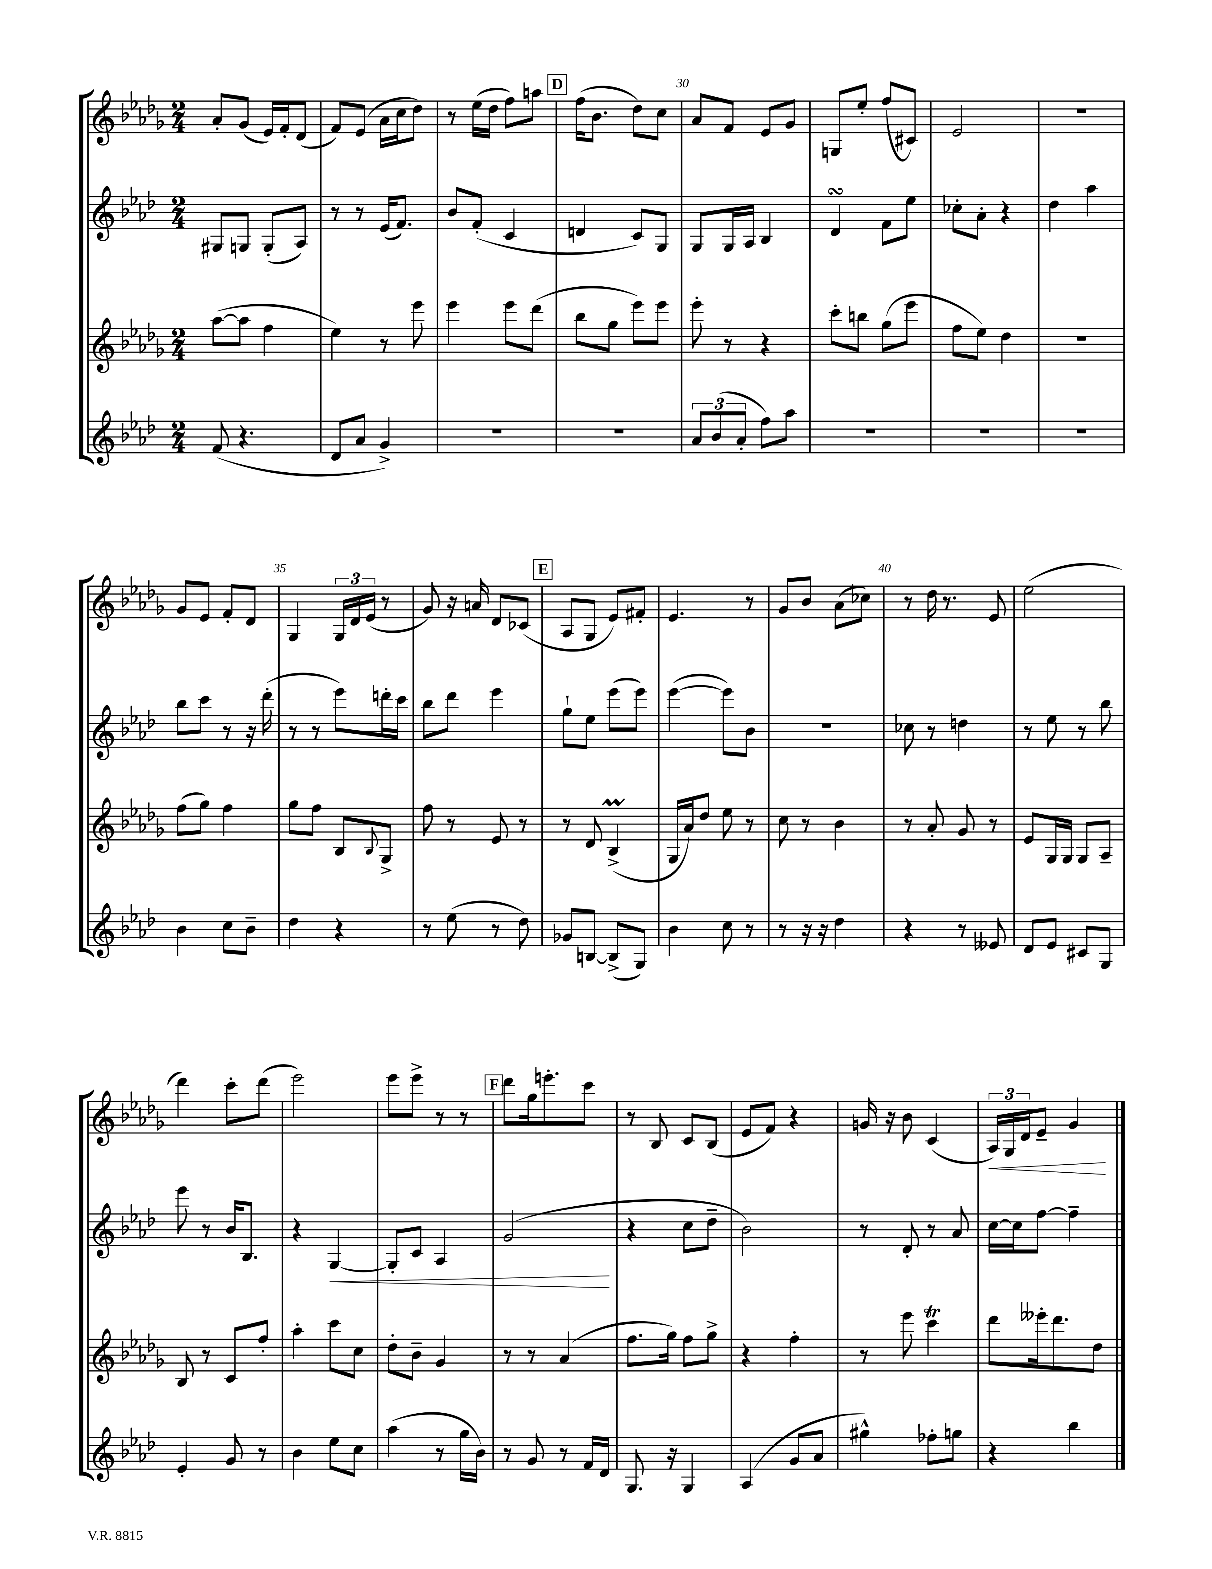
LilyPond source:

<<
\new StaffGroup <<
\new Staff = "s0" {
    \clef treble \key des \major \numericTimeSignature \time 2/4
    aes'8-. ges'8( ees'16) f'16-. des'8( |
    f'8) ees'8( aes'16 c''16 des''8) |
    r8 ees''16( des''16 f''8) a''8 |
    \mark \markup { \box "D" } f''16( bes'8. des''8) c''8 |
    aes'8 f'8 ees'8 ges'8 |
    g8 ees''8-. f''8( cis'8) |
    ees'2 |
    R2 |
    ges'8 ees'8 f'8-. des'8 |
    ges4 \tuplet 3/2 { ges16 des'16 ees'16( } r8 |
    ges'8) r16 a'16 des'8 ces'8( |
    \mark \markup { \box "E" } aes8 ges8 ees'8) fis'8-. |
    ees'4. r8 |
    ges'8 bes'8 aes'8( ces''8) |
    r8 des''16 r8. ees'8 |
    ees''2( |
    des'''4) c'''8-. des'''8( |
    ees'''2) |
    ees'''8 ees'''8-> r8 r8 |
    \mark \markup { \box "F" } des'''8 ges''16 e'''8.-. c'''8 |
    r8 bes8 c'8 bes8( |
    ees'8 f'8) r4 |
    g'16 r16 bes'8 c'4( |
    \tuplet 3/2 { aes16\<) ges16 des'16 } ees'8-- ges'4\! \bar "|." |
}
\new Staff = "s1" {
    \clef treble \key aes \major \numericTimeSignature \time 2/4
    gis8 g8 g8-.( aes8) |
    r8 r8 ees'16( f'8.) |
    bes'8 f'8-.( c'4 |
    \mark \markup { \box "D" } d'4 c'8) g8 |
    g8 g16 aes16 bes4 |
    des'4\turn f'8 ees''8 |
    ces''8-. aes'8-. r4 |
    des''4 aes''4 |
    bes''8 c'''8 r8 r16 des'''16-.( |
    r8 r8 ees'''8) d'''16-. c'''16 |
    bes''8 des'''8 ees'''4 |
    \mark \markup { \box "E" } g''8-! ees''8 ees'''8( ees'''8) |
    ees'''4~( ees'''8) bes'8 |
    r2 |
    ces''8 r8 d''4 |
    r8 ees''8 r8 bes''8 |
    ees'''8 r8 bes'16 bes8. |
    r4 g4~\< |
    g8-. c'8 aes4 |
    \mark \markup { \box "F" } g'2\!( |
    r4 c''8 des''8-- |
    bes'2) |
    r8 des'8-. r8 aes'8 |
    c''16~ c''16 f''8~ f''4-- \bar "|." |
}
\new Staff = "s2" {
    \clef treble \key des \major \numericTimeSignature \time 2/4
    aes''8~( aes''8 f''4 |
    ees''4) r8 ees'''8 |
    ees'''4 ees'''8 des'''8( |
    \mark \markup { \box "D" } bes''8 ges''8 ees'''8) ees'''8 |
    ees'''8-. r8 r4 |
    c'''8-. b''8 ges''8( ees'''8 |
    f''8 ees''8) des''4 |
    r2 |
    f''8( ges''8) f''4 |
    ges''8 f''8 bes8 \appoggiatura { bes8 } ges8-> |
    f''8 r8 ees'8 r8 |
    \mark \markup { \box "E" } r8 des'8 bes4->\prall( |
    ges16 aes'16) des''8 ees''8 r8 |
    c''8 r8 bes'4 |
    r8 aes'8-. ges'8 r8 |
    ees'8 ges16 ges16 ges8 aes8-- |
    bes8 r8 c'8 f''8-. |
    aes''4-. c'''8 c''8 |
    des''8-. bes'8-- ges'4 |
    \mark \markup { \box "F" } r8 r8 aes'4( |
    f''8. ges''16) f''8 ges''8-> |
    r4 f''4-. |
    r8 ees'''8 c'''4\trill |
    des'''8 eeses'''16-. des'''8. des''8 \bar "|." |
}
\new Staff = "s3" {
    \clef treble \key aes \major \numericTimeSignature \time 2/4
    f'8( r4. |
    des'8 aes'8 g'4->) |
    R2 |
    \mark \markup { \box "D" } R2 |
    \tuplet 3/2 { aes'8 bes'8( aes'8-. } f''8) aes''8 |
    R2 |
    R2 |
    R2 |
    bes'4 c''8 bes'8-- |
    des''4 r4 |
    r8 ees''8( r8 des''8) |
    \mark \markup { \box "E" } ges'8 b8~ b8->( g8) |
    bes'4 c''8 r8 |
    r8 r16 r16 des''4 |
    r4 r8 eeses'8 |
    des'8 ees'8 cis'8 g8 |
    ees'4-. g'8 r8 |
    bes'4 ees''8 c''8 |
    aes''4( r8 g''16 bes'16) |
    \mark \markup { \box "F" } r8 g'8 r8 f'16 des'16 |
    g8. r16 g4 |
    aes4( g'8 aes'8 |
    gis''4-^) fes''8-. g''8 |
    r4 bes''4 \bar "|." |
}
>>
>>
\layout { \context { \Score currentBarNumber = #26 \override BarNumber.break-visibility = ##(#f #t #t) barNumberVisibility = #(every-nth-bar-number-visible 5) } }
